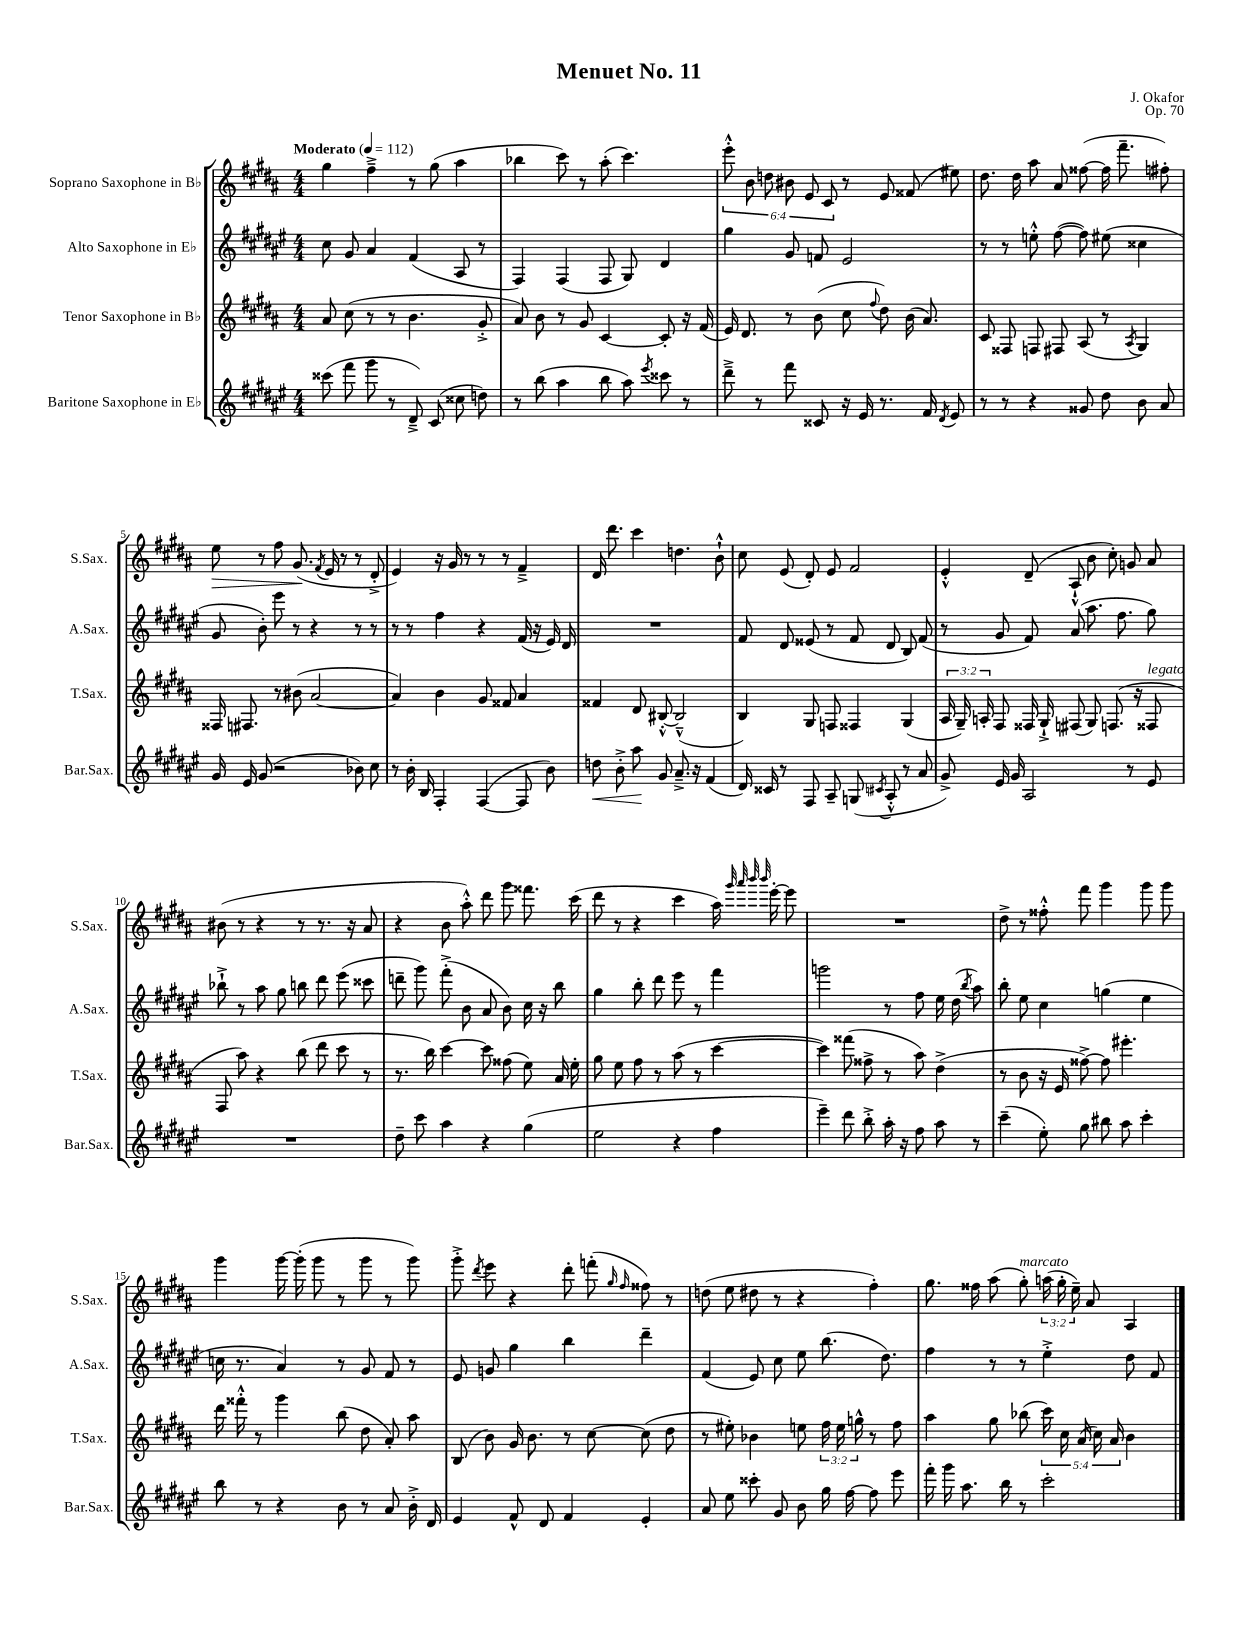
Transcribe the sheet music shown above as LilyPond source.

\header { title = "Menuet No. 11" composer = "J. Okafor" opus = "Op. 70" }
<<
\new StaffGroup <<
\new Staff = "s0" \with { instrumentName = "Soprano Saxophone in Bb" shortInstrumentName = "S.Sax." } {
    \clef treble \key b \major \numericTimeSignature \time 4/4 \override Staff.TupletNumber.text = #tuplet-number::calc-fraction-text \tempo "Moderato" 4 = 112
    \autoBeamOff gis''4 fis''4---> r8 gis''8( ais''4 |
    bes''4 cis'''8) r8 ais''8-.( cis'''4.) |
    \tuplet 6/4 { e'''8-.-^ b'8 d''8 bis'8 e'8 cis'8 } r8 e'8 fisis'8( eis''8) |
    dis''8. dis''16 ais''8 ais'8 fisis''8~( fisis''16 fis'''8.-- fis''8-.) |
    e''8\> r8 fis''8 gis'8.\!( \acciaccatura { fis'8 } e'16 r8 r8 dis'8-.-> |
    e'4) r16 gis'16 r8 r8 r8 fis'4---> |
    dis'16 dis'''8. cis'''4 d''4. b'8-!-^ |
    cis''8 e'8( dis'8-.) e'8 fis'2 |
    e'4-.-^ dis'8--( ais8-!-^ b'8 cis''8-.) g'8 ais'8 |
    bis'8( r8 r4 r8 r8. r16 ais'8 |
    r4 b'8 ais''8-.-^) dis'''8 gis'''8 fisis'''8. cis'''16( |
    dis'''8 r8 r4 cis'''4 ais''16) \grace { gis'''32 ais'''32 b'''32 b'''32 } e'''16~-. e'''8 |
    R1 |
    dis''8-> r8 fisis''8-.-^ fis'''8 gis'''4 gis'''8 gis'''8 |
    gis'''4 gis'''16~ gis'''16-.( gis'''8 r8 gis'''8 r8 gis'''8) |
    gis'''8-.-> \acciaccatura { dis'''8 } e'''8 r4 dis'''8-. f'''8-.( \grace { gis''16 fis''16 } fisis''8) r8 |
    d''8( e''8 dis''8 r8 r4 fis''4-.) |
    gis''8. fisis''16 ais''8( gis''8-.^\markup { \italic "marcato" }) \tuplet 3/2 { a''16( gis''16-. e''16--) } ais'8 ais4 \bar "|." |
}
\new Staff = "s1" \with { instrumentName = "Alto Saxophone in Eb" shortInstrumentName = "A.Sax." } {
    \clef treble \key fis \major \numericTimeSignature \time 4/4
    \autoBeamOff cis''8 gis'8 ais'4 fis'4( ais8 r8 |
    fis4) fis4( fis8 gis8) dis'4 |
    gis''4 gis'8 f'8 eis'2 |
    r8 r8 e''8-.-^ fis''8~( fis''8) eis''8( cisis''4 |
    gis'8 b'8-.) eis'''8 r8 r4 r8 r8 |
    r8 r8 fis''4 r4 fis'16( r16 eis'16) dis'16 |
    R1 |
    fis'8 dis'8 eisis'8( r8 fis'8 dis'8 b8) fis'8( |
    r8 gis'8 fis'8) ais'8( ais''8. fis''8. gis''8) |
    bes''8-!-> r8 ais''8 gis''8 b''8 dis'''8 eis'''8( cisis'''8 |
    d'''8-- gis'''8) fis'''8-.->( b'8 ais'8 b'8) cis''16 r16 b''8 |
    gis''4 b''8-. dis'''8 eis'''8 r8 fis'''4 |
    g'''2 r8 fis''8 eis''16 dis''16( \acciaccatura { b''8 } ais''8) |
    b''8-. eis''8 cis''4 g''4( eis''4 |
    c''16 r8. ais'4) r8 gis'8 fis'8 r8 |
    eis'8 g'8 gis''4 b''4 dis'''4-- |
    fis'4( eis'8) cis''8 eis''8 b''8.( dis''8.) |
    fis''4 r8 r8 eis''4-.-> dis''8 fis'8 \bar "|." |
}
\new Staff = "s2" \with { instrumentName = "Tenor Saxophone in Bb" shortInstrumentName = "T.Sax." } {
    \clef treble \key b \major \numericTimeSignature \time 4/4 \override Staff.TupletNumber.text = #tuplet-number::calc-fraction-text
    \autoBeamOff ais'8 cis''8( r8 r8 b'4. gis'8-.-> |
    ais'8) b'8 r8 gis'8 cis'4~ cis'8-. r16 fis'16( |
    e'16) dis'8. r8 b'8( cis''8 \appoggiatura { fis''8 } dis''8) b'16( ais'8.) |
    cis'8 fisis8 f8 fis8 ais8( r8 \acciaccatura { ais8 } gis4) |
    fisis16 fis8. r8 bis'8( ais'2~ |
    ais'4) b'4 gis'8 fisis'8 ais'4 |
    fisis'4 dis'8 bis8~-.-^ bis2---^( |
    b4) gis8 f8 fisis4 gis4( |
    \tuplet 3/2 { ais16 gis16--) a16-. } fis8 fisis16 gis16-!-> fis8( gis8) f8.( r16 fisis8^\markup { \italic "legato" } |
    fis8 ais''8) r4 b''8( dis'''8 cis'''8 r8 |
    r8. b''16) cis'''4~ cis'''8 fisis''8( e''8) ais'16 e''16-. |
    gis''8 e''8 fis''8 r8 ais''8( r8 cis'''4~ |
    cis'''4) fisis'''8( fisis''8-> r8 ais''8) dis''4->( |
    r8 b'8 r16 e'16 fisis''8~->) fisis''8 eis'''4.-. |
    dis'''16 fisis'''16-.-^ r8 gis'''4 b''8( dis''8 ais'8-.) ais''8 |
    b8( b'8) gis'16 b'8. r8 cis''8~ cis''8( dis''8 |
    r8 eis''8-.) bes'4 e''8 \tuplet 3/2 { fis''16 e''16 g''16-^ } r8 fis''8 |
    ais''4 gis''8 bes''8( \tuplet 5/4 { cis'''16) cis''16 ais'16( cis''16) ais'16 } b'4 \bar "|." |
}
\new Staff = "s3" \with { instrumentName = "Baritone Saxophone in Eb" shortInstrumentName = "Bar.Sax." } {
    \clef treble \key fis \major \numericTimeSignature \time 4/4
    \autoBeamOff cisis'''8( fis'''8 gis'''8 r8 dis'8--->) cis'8( cisis''8 d''8) |
    r8 b''8( ais''4 b''8 ais''8) \acciaccatura { eis'''8 } cisis'''8 r8 |
    dis'''8---> r8 fis'''8 cisis'8 r16 eis'16 r8. fis'16 \acciaccatura { dis'8 } eis'8 |
    r8 r8 r4 gisis'8 dis''8 b'8 ais'8 |
    gis'16 eis'16 gis'8( r2 bes'8) cis''8 |
    r8 b'16-. b16 fis4-. fis4~( fis8 b'8) |
    d''8\< b'8-.-> ais''8\! gis'8 ais'8.---> r16 fis'4( |
    dis'16) cisis'16 r8 fis8 ais8-- g8( \acciaccatura { cis'8 } ais8-.-^ r8 ais'8 |
    gis'8->) eis'16 gis'16 ais2 r8 eis'8 |
    R1 |
    dis''8-- cis'''8 ais''4 r4 gis''4( |
    eis''2 r4 fis''4 |
    eis'''4--) dis'''8 b''8-.-> ais''16-. r16 fis''8 ais''8 r8 |
    cis'''4--( eis''8-.) gis''8 bis''8 ais''8 cis'''4-. |
    b''8 r8 r4 b'8 r8 ais'8 b'16-.-> dis'16 |
    eis'4 fis'8-^ dis'8 fis'4 eis'4-. |
    ais'8 eis''8 cisis'''8-. gis'8 b'8 gis''16 fis''16~ fis''8 eis'''8 |
    fis'''16-. gis'''16 ais''8. b''16 r8 cis'''2-. \bar "|." |
}
>>
>>
